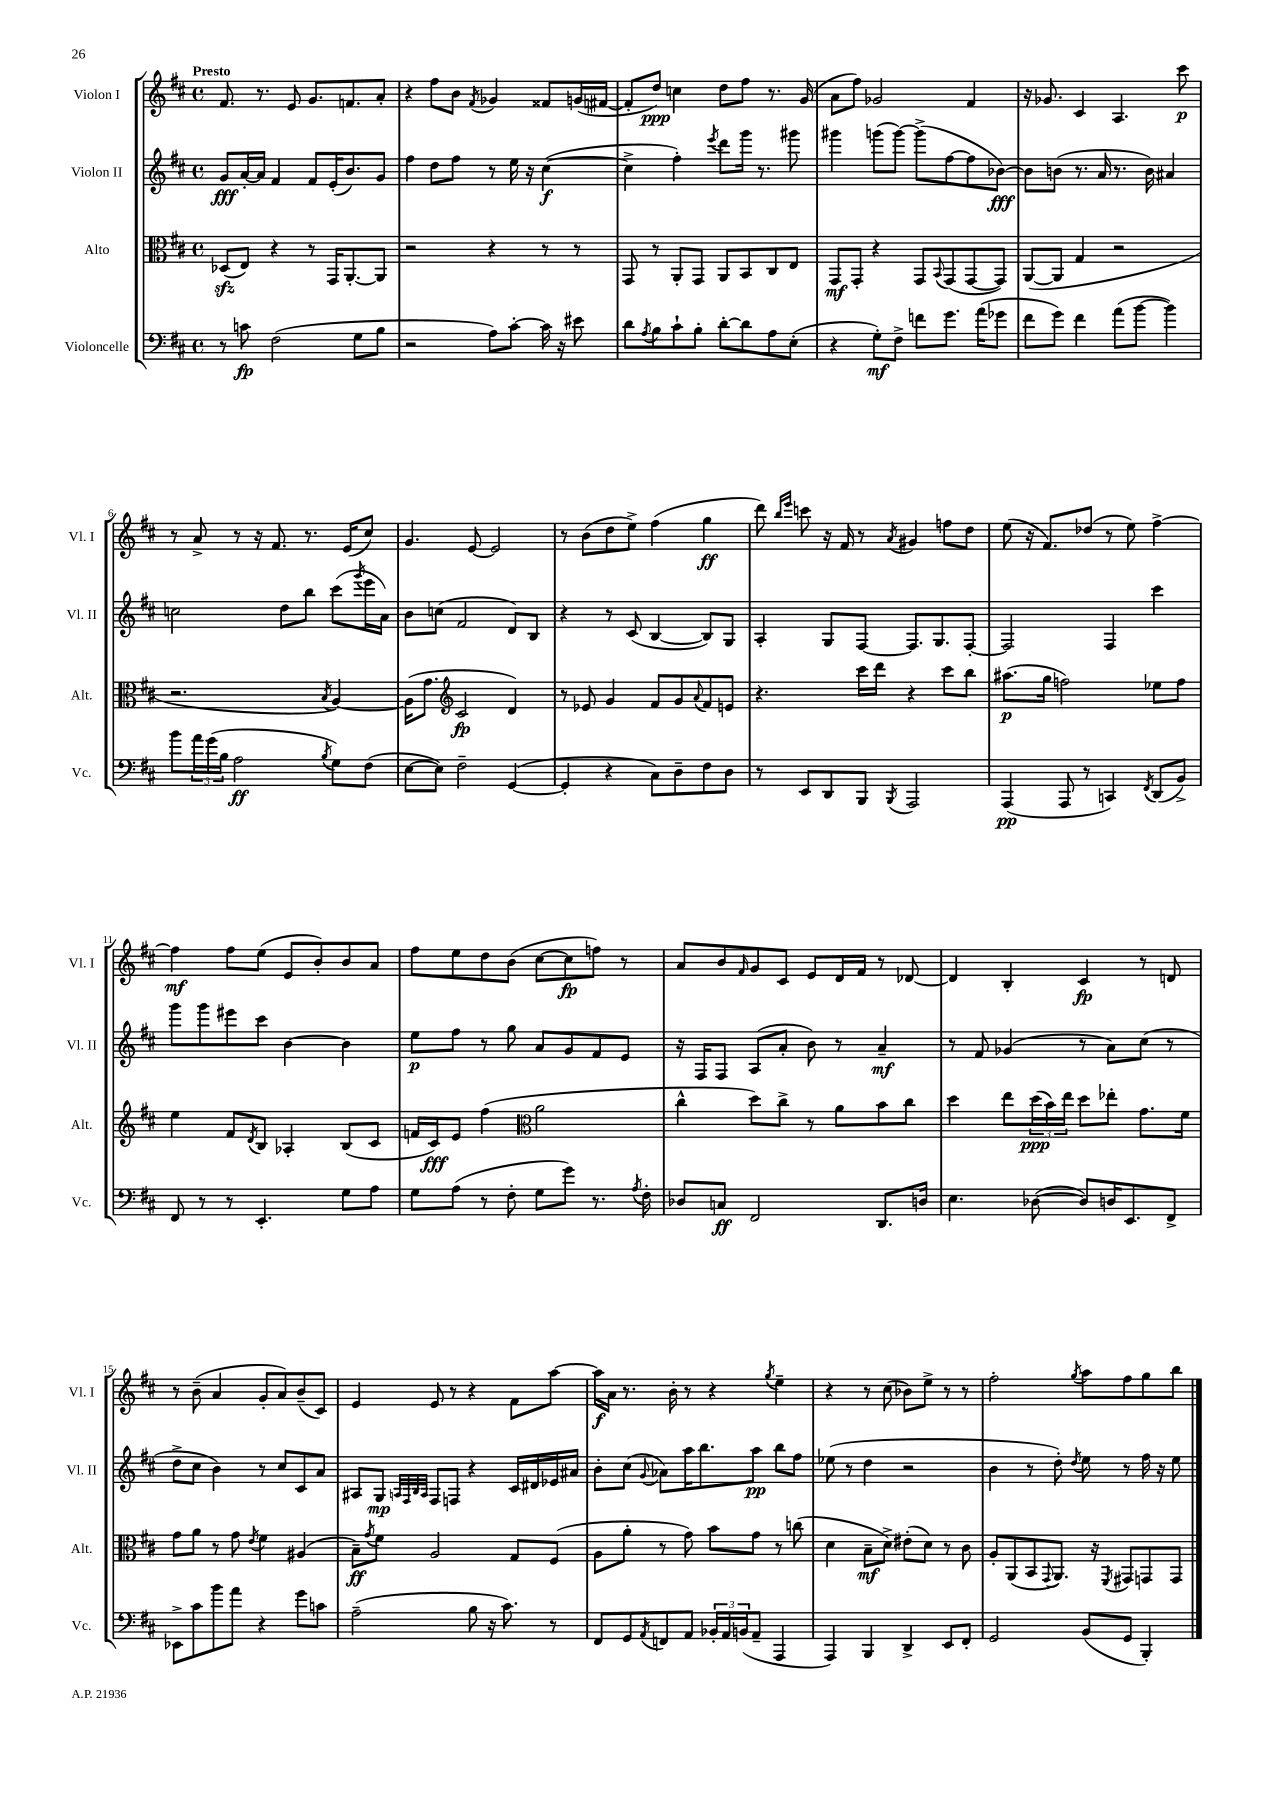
<<
\new StaffGroup <<
\new Staff = "s0" \with { instrumentName = "Violon I" shortInstrumentName = "Vl. I" } {
    \clef treble \key d \major \defaultTimeSignature \time 4/4 \tempo "Presto"
    fis'8. r8. e'8 g'8. f'8. a'8-. |
    r4 fis''8 b'8 \acciaccatura { fis'8 } ges'4 fisis'8 g'16( fis'16~ |
    fis'8-. d''8\ppp) c''4 d''8 fis''8 r8. g'16( |
    a'8 fis''8) ges'2 fis'4 |
    r16 ges'8. cis'4 a4. cis'''8\p |
    r8 a'8-> r8 r16 fis'8. r8. e'16( cis''8) |
    g'4. e'8~ e'2 |
    r8 b'8( d''8 e''8->) fis''4( g''4\ff |
    d'''8) \grace { b''16 e'''16 } c'''8 r16 fis'16 r8 \acciaccatura { a'8 } gis'4 f''8 d''8 |
    e''8( r16 fis'8.) des''8( r8 e''8) fis''4~-> |
    fis''4\mf fis''8 e''8( e'8 b'8-.) b'8 a'8 |
    fis''8 e''8 d''8 b'8( cis''8~ cis''8\fp f''8) r8 |
    a'8 b'8 \grace { fis'16 } g'8 cis'8 e'8 d'16 fis'16 r8 des'8~ |
    des'4 b4-. cis'4\fp r8 d'8 |
    r8 b'8--( a'4 g'8-. a'8) b'8--( cis'8) |
    e'4 e'8 r8 r4 fis'8 a''8~ |
    a''16\f a'16 r8. b'16-. r8 r4 \acciaccatura { g''8 } e''4-- |
    r4 r8 cis''8( bes'8) e''8-> r8 r8 |
    fis''2-. \acciaccatura { g''8 } a''8 fis''8 g''8 b''8 \bar "|." |
}
\new Staff = "s1" \with { instrumentName = "Violon II" shortInstrumentName = "Vl. II" } {
    \clef treble \key d \major \defaultTimeSignature \time 4/4
    g'8\fff a'16~-. a'16 fis'4 fis'8 e'16-.( b'8.) g'8 |
    fis''4 d''8 fis''8 r8 e''16 r16 cis''4~\f( |
    cis''4-> fis''4-.) \acciaccatura { e'''8 } d'''8 g'''16 r8. gis'''8 |
    gis'''4 g'''8( g'''8~) g'''8->( fis''8~ fis''8 bes'8~\fff) |
    bes'8 b'8( r8. a'16 r8. b'16) ais'4 |
    c''2 d''8 b''8 cis'''8( \acciaccatura { g'''8 } e'''16 a'16) |
    b'8 c''8( fis'2 d'8) b8 |
    r4 r8 cis'8( b4~ b8) g8 |
    a4-. g8 fis8~ fis8. g8. fis8~-. |
    fis2 fis4 cis'''4 |
    g'''8 g'''8 eis'''8 cis'''8 b'4~ b'4 |
    e''8\p fis''8 r8 g''8 a'8 g'8 fis'8 e'8 |
    r16 fis16 fis8 a8( a'8-. b'8) r8 a'4--\mf |
    r8 fis'8 ges'4( r8 a'8) cis''8( r8 |
    d''8-> cis''8 b'4) r8 cis''8 cis'8 a'8 |
    ais8 g8\mp \grace { a32 fis32 b32 a32 } fis8 f8 r4 cis'16 dis'16 ees'16 ais'16 |
    b'8-. cis''8( \appoggiatura { g'8 } aes'8) a''16 b''8. a''8\pp b''8 fis''8 |
    ees''8( r8 d''4 r2 |
    b'4 r8 d''8-.) \acciaccatura { d''8 } e''8 r8 fis''16 r16 e''8 \bar "|." |
}
\new Staff = "s2" \with { instrumentName = "Alto" shortInstrumentName = "Alt." } {
    \clef alto \key d \major \defaultTimeSignature \time 4/4
    des8\sfz( e8) r4 r8 g,16 a,8.~-. a,8 |
    r2 r4 r8 r8 |
    g,8 r8 a,8-. g,8 a,8 b,8 cis8 e8 |
    g,8\mf g,8-. r4 g,8 \appoggiatura { b,8 } g,8( g,8~ g,8) |
    a,8~( a,8 g4 r2 |
    r2. \acciaccatura { b8 } a4~) |
    a16( g'8. \clef treble cis'2\fp d'4) |
    r8 ees'8 g'4 fis'8 g'8 \appoggiatura { a'8 } fis'8 e'8 |
    r4. cis'''16 d'''16 r4 cis'''8 b''8 |
    ais''8.\p( g''16 f''2) ees''8 f''8 |
    e''4 fis'8 \acciaccatura { d'8 } b8 aes4-. b8( cis'8 |
    f'16 cis'16\fff) e'8 fis''4( \clef alto a'2 |
    cis''4-^ d''8) cis''8-> r8 a'8 b'8 cis''8 |
    d''4 e''8 \tuplet 3/2 { d''16\ppp( b'16) e''16 } d''8 ees''8-. g'8. fis'16 |
    g'8 a'8 r8 g'8 \acciaccatura { e'8 } fis'4 ais4( |
    b8--\ff) \acciaccatura { g'8 } fis'8 a2 g8 fis8( |
    a8 a'8-. r8 g'8) b'8 g'8 r8 c''8( |
    d'4 b8--\mf d'8->) eis'8-.( d'8) r8 cis'8 |
    a8-. a,8( b,8 \appoggiatura { g,8 } a,8.) r16 \acciaccatura { fis,8 } gis,8 g,8 g,8 \bar "|." |
}
\new Staff = "s3" \with { instrumentName = "Violoncelle" shortInstrumentName = "Vc." } {
    \clef bass \key d \major \defaultTimeSignature \time 4/4
    r8 c'8\fp fis2( g8 b8 |
    r2 a8) cis'8~-. cis'16 r16 eis'8 |
    d'8 \acciaccatura { a8 } b8 cis'8-! b8-. d'8~-. d'8 a8 e8-.( |
    r4 g8-.\mf) fis8-> f'8 g'8. a'16( ges'8 |
    fis'8 g'8) fis'4 a'8( b'8~ b'4) |
    b'8 \tuplet 3/2 { a'16 g'16( b16 } a2\ff \acciaccatura { b8 } g8) fis8( |
    e8~ e8) fis2-- g,4~( |
    g,4-. r4 cis8) d8-- fis8 d8 |
    r8 e,8 d,8 b,,8 \acciaccatura { b,,8 } a,,2 |
    a,,4\pp( a,,8 r8 c,4) \acciaccatura { fis,8 } d,8( b,8->) |
    fis,8 r8 r8 e,4.-. g8 a8 |
    g8 a8( r8 fis8-. g8 g'8) r8. \acciaccatura { a8 } fis16-. |
    des8 c8\ff fis,2 d,8. d16 |
    e4. des8~( des8) d16 e,8. fis,8-> |
    ees,8-> cis'8 b'8 a'8 r4 g'8 c'8 |
    a2--( b8 r16 cis'8.) r8 |
    fis,8 g,8 \acciaccatura { a,8 } f,8 a,8 \tuplet 3/2 { bes,16-. a,16 b,16( } a,8-- a,,4 |
    a,,4) b,,4 d,4-> e,8 fis,8-. |
    g,2 b,8( g,8 b,,4-.) \bar "|." |
}
>>
>>
